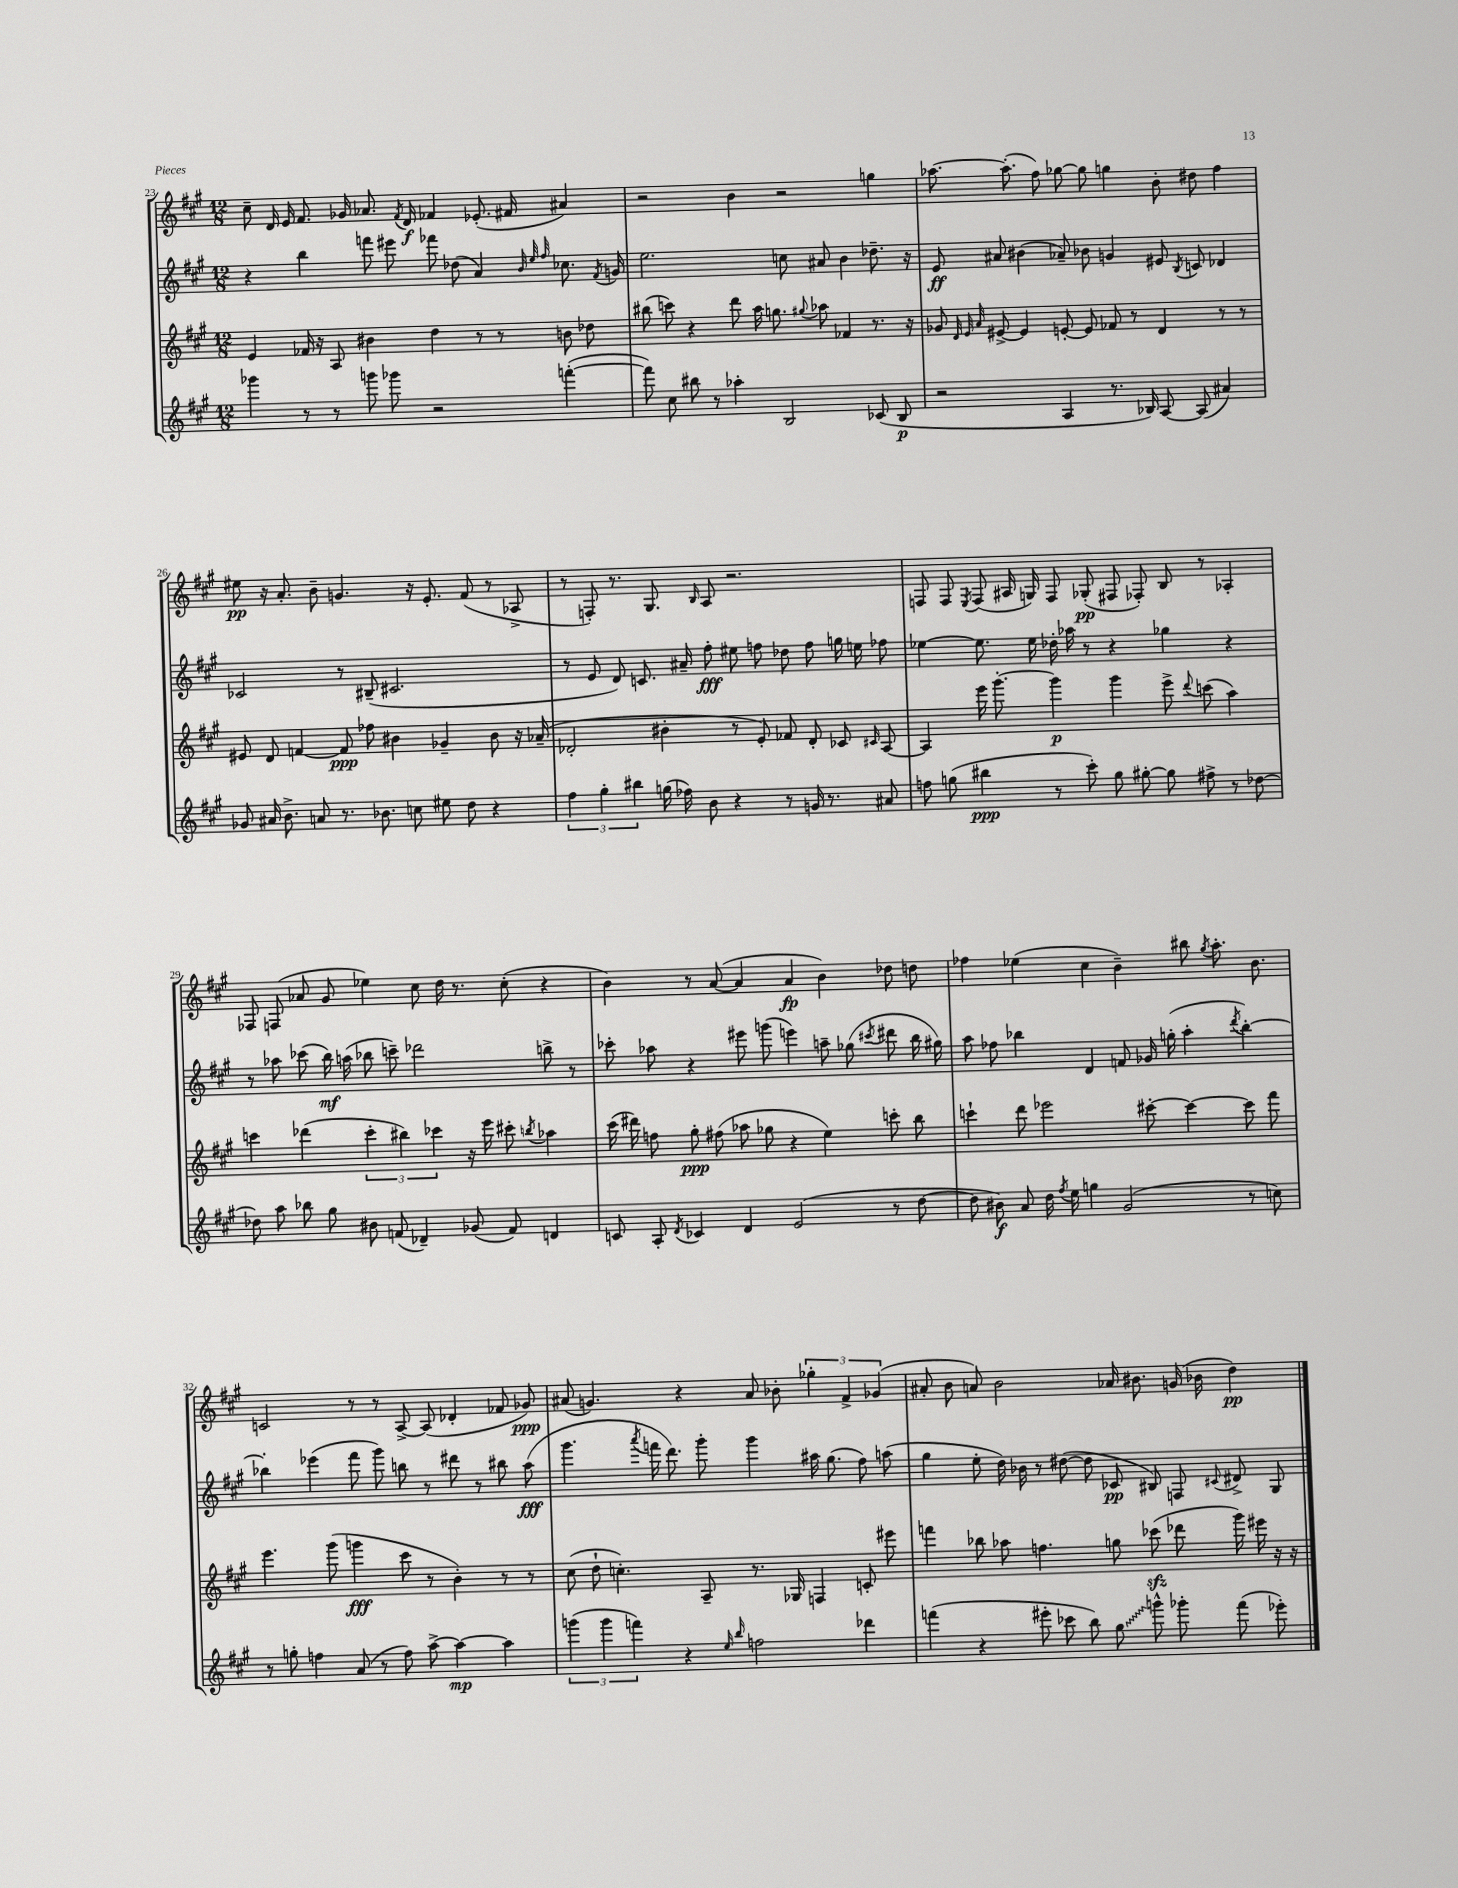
<<
\new StaffGroup <<
\new Staff = "s0" {
    \clef treble \key a \major \numericTimeSignature \time 12/8
    \autoBeamOff cis''8-- d'16 e'16 fis'8. ges'16 aes'8. \acciaccatura { fis'8 } d'16\f fes'4 ees'8.-.( fis'16 ais'4) |
    r2 b'4 r2 g''4 |
    aes''8.~ aes''8.-.( fis''8) ges''8~ ges''8 g''4 b'8-. dis''8 fis''4 |
    eis''8\pp r16 a'8.-. b'8-- g'4. r16 e'8.-. fis'8( r8 aes8-> |
    r8 f8-.) r8. gis8. \grace { b16 } a8 r2. |
    f8 f8 \acciaccatura { e8 } f8( ais16 g16) f8 ges8-.\pp( fis8 fes8-.) b8 r8 aes4-. |
    fes8 f8( aes'8 gis'8 ees''4) cis''8 d''16 r8. cis''8-.( r4 |
    b'4) r8 a'8~( a'4 a'4\fp b'4) des''8 d''8 |
    fes''4 ees''4( cis''4 b'4--) bis''8 \acciaccatura { gis''8 } a''8.-. b'8. |
    c'2 r8 r8 a8~-> a8( des'4-. fes'8 ges'8\ppp) |
    ais'8( g'4.) r4 ais'8 bes'8-. \tuplet 3/2 { ges''4-. fis'4-> ges'4( } |
    ais'8-. b'8 a'8) b'2 aes'16 bis'8. g'16( bes'16 d''4\pp) \bar "|." |
}
\new Staff = "s1" {
    \clef treble \key a \major \numericTimeSignature \time 12/8
    \autoBeamOff r4 b''4 f'''8 eis'''8 fes'''8 des''8( a'4) \grace { b'32 e''32 fis''32 } ces''8. \acciaccatura { fis'8 } g'16 |
    e''2. c''8 ais'8 b'4 des''8.-- r16 |
    e'8\ff ais'8 bis'4( aes'8--) bes'8 g'4 eis'8 \acciaccatura { b8 } c'8 des'4 |
    ces'2 r8 bis8--( cis'2. |
    r8 e'8 d'8) c'8. ais'16-- fis''8-.\fff eis''8 f''8 des''8 f''8 g''16 e''16 fes''8 |
    ees''4~ ees''8. ees''16 des''16-. aes''16 r8 r4 ges''4 r4 |
    r8 aes''8 ces'''8( b''16\mf) a''16( bes''8 c'''8--) des'''2 b''8-> r8 |
    ces'''8-. aes''8 r4 eis'''8 g'''8( e'''4) a''8-- ges''8( \acciaccatura { cis'''8 } dis'''8 b''16 gis''16) |
    a''8 fes''8 bes''4 d'4 f'8 ges'16 g''16-.( a''4-. \acciaccatura { d'''8 } bes''4~-.) |
    bes''4-. ees'''4( fis'''8 gis'''8) b''8 r8 dis'''8 r8 bis''8 a''8\fff( |
    gis'''4. \acciaccatura { a'''8 } f'''16 d'''8.) gis'''8-. gis'''4 ais''16 gis''8.( fis''8) a''8( |
    gis''4 e''8-. d''16) bes'16 r8 dis''8~( dis''8 ces'8\pp bis8) f8 \appoggiatura { cis'8 } dis'8-> gis8 \bar "|." |
}
\new Staff = "s2" {
    \clef treble \key a \major \numericTimeSignature \time 12/8
    \autoBeamOff e'4 fes'16 r16 a8 bis'4 d''4 r8 r8 b'8 des''8 |
    bis''8( c'''8) r4 d'''8 a''16 g''8. \appoggiatura { gis''8 } aes''8 fes'4 r8. r16 |
    ges'8 \grace { d'32 e'32 a'32 } eis'8~-> eis'4 e'8~-. e'8 fes'8 r8 d'4 r8 r8 |
    eis'8 d'8 f'4~ f'8\ppp fes''8 bis'4 ges'4-- bis'8 r16 aes'16--( |
    des'2-. bis'4-. r8 e'8-.) fes'8 des'8-. ces'8 \grace { cis'16 } a8~ |
    a4 e'''16 gis'''8.~-. gis'''4\p gis'''4 e'''8-> \appoggiatura { d'''8 } c'''8( a''4) |
    c'''4 des'''4( \tuplet 3/2 { c'''4-. bis''4) ces'''4 } r16 e'''16 cis'''8-. \acciaccatura { b''8 } aes''4 |
    cis'''16( dis'''16) f''8 gis''8-.\ppp fis''8( aes''8 ges''8 r4 e''4) c'''8-. b''8 |
    c'''4-! d'''8 ees'''2 cis'''8~-. cis'''4~ cis'''8 fis'''8 |
    e'''4. gis'''8( g'''4\fff cis'''8 r8 b'4-.) r8 r8 |
    cis''8( d''8-! c''4.-.) a8-- r8. ges16 f4 c'8-. eis'''8 |
    f'''4 bes''8 aes''8 f''4. g''8 ces'''8\sfz( des'''8 gis'''16) eis'''16 r16 r16 \bar "|." |
}
\new Staff = "s3" {
    \clef treble \key a \major \numericTimeSignature \time 12/8
    \autoBeamOff ges'''4 r8 r8 g'''8 ges'''8 r2 f'''4~-.( |
    f'''8) cis''8 bis''8 r8 aes''4-. b2 ces'8( b8\p |
    r2 a4 r8. bes16) a8~ a8( ais'4) |
    ges'8 ais'16 b'8.-> a'8 r8. bes'8. c''8 eis''8 d''8 r4 |
    \tuplet 3/2 { fis''4 gis''4-. bis''4 } g''16( fes''16) b'8 r4 r8 g'16 r8. ais'8 |
    f''8 g''8( bis''4\ppp r8 cis'''8-.) g''8 gis''8~-. gis''8 fis''8-> r8 des''8~ |
    des''8 a''8 bes''8 gis''8 bis'8 f'8( des'4--) ges'8( f'8) d'4 |
    c'8 a8-. \acciaccatura { d'8 } ces'4 d'4 e'2( r8 d''8~ |
    d''8 bis'8\f) a'8 d''16 \acciaccatura { fis''8 } e''16 g''4 gis'2( r8 c''8) |
    r8 g''8-. f''4 a'8( r8 f''8) a''8~-> a''4~\mp a''4 |
    \tuplet 3/2 { g'''4( g'''4 f'''4) } r4 \grace { e''16 b''16 } f''2 des'''4 |
    f'''4( r4 eis'''8-. ces'''8 b''8) \once \override Glissando.style = #'zigzag gis''8\glissando g'''8-^ ges'''8-. f'''8( ees'''8-.) \bar "|." |
}
>>
>>
\layout { \context { \Score currentBarNumber = #23 } }
